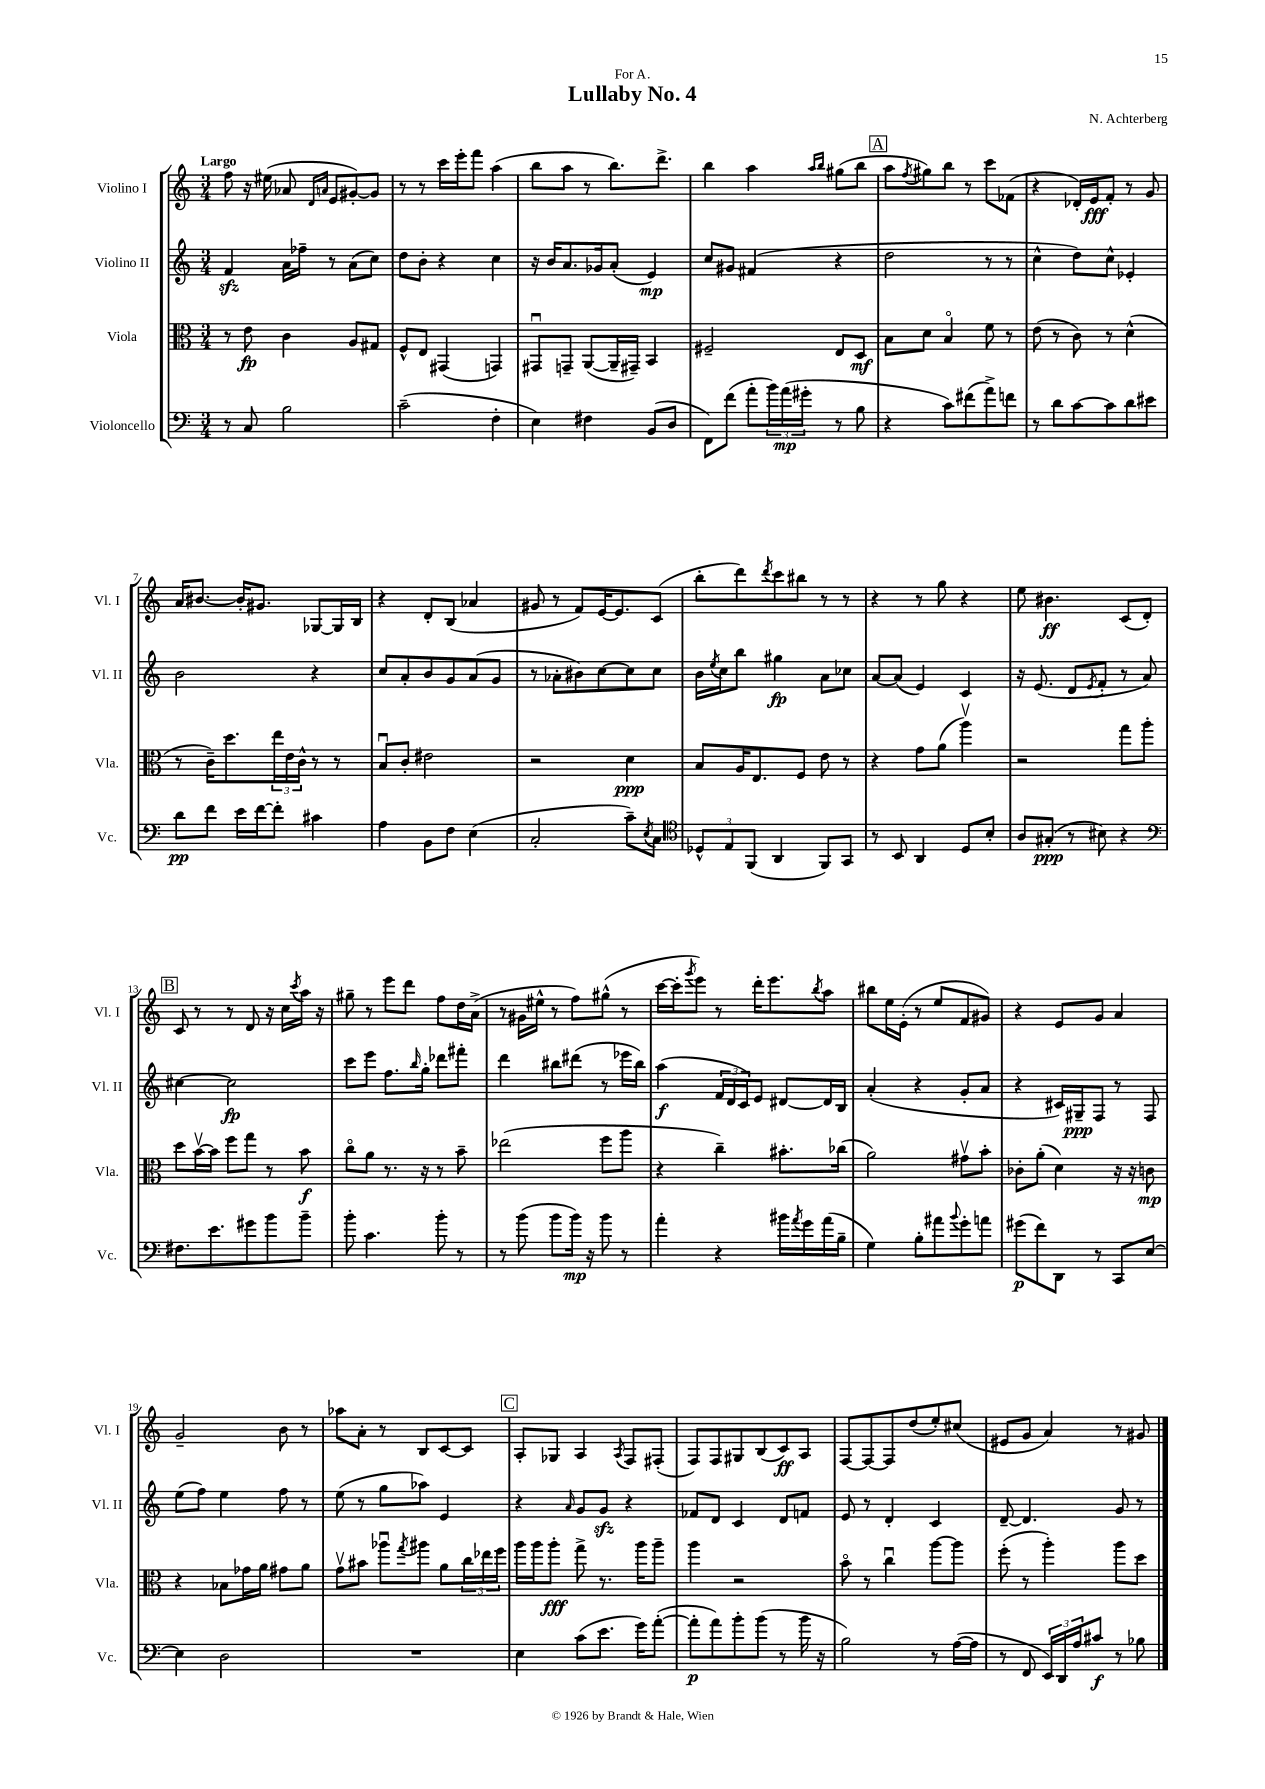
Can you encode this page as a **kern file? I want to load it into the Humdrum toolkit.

**kern	**kern	**kern	**kern
*staff4	*staff3	*staff2	*staff1
*clefF4	*clefC3	*clefG2	*clefG2
*k[]	*k[]	*k[]	*k[]
*M3/4	*M3/4	*M3/4	*M3/4
8r	8r	4f/	8ff\
8C/	8e\	.	16r
.	.	.	(16ee#\
2B\	4c\	16a\LL	8a-/
.	.	16ff-~\JJ	.
.	.	.	16qqd/LL
.	.	.	16qqa/JJ
.	.	8r	8e/L
.	8A/L	(8a\L	[8g#'/)
.	8G#/J	8cc\J)	8g#/]J
=	=	=	=
(2c~\	8F^^/L	8dd\L	8r
.	8E/J	8b'\J	8r
.	(4GG#/	4r	16ccc\LL
.	.	.	16eee'\J
.	.	.	8fff\J
4F'\	4GG/)	4cc\	(4aa\
=	=	=	=
4E\)	8GG#u/L	16r	8bb\L
.	.	16b/LK	.
.	8GG~/J	8.a/	8aa\J
4F#\	([8AA/L	.	8r
.	.	16g-/k	.
.	16AA~/]L	(8a'/J	8.bb\L)
.	16GG#~/JJ)	.	.
(8BB/L	4BB/	4e/)	.
.	.	.	8.ddd^\J
8D/J	.	.	.
=	=	=	=
8FF\L)	2F#~/	8cc/L	4bb\
(8f\J	.	8g#/J	.
8a'\L	.	(4f#/	4aa\
24b\L)	.	.	.
(24a\	.	.	.
24g#'\JJ	.	.	.
.	.	.	16qqaa/LL
.	.	.	16qqbb/JJ
8r	8E/L	4r	(8gg#\L
8B\	8D/J	.	8bb\J
=	=	=	=
4r	8B\L	2dd\	8aa\L
.	.	.	8qff/
.	8d\J	.	8gg#\)
8c\L)	4Bo/	.	8bb\J
(8f#\	.	.	8r
8a^\)	8f\	8r	8ccc\L
8f\J	8r	8r	(8f-\J
=	=	=	=
8r	(8e\	4cc^^\	4r
8d\L	8r	.	.
[8c\	8c\)	8dd\L)	16d-'/LL)
.	.	.	16e/J
8c\]	8r	8cc^^\J	8f'/J
8d\	(4d^^\	4e-'/	8r
8e#\J	.	.	8g/
=	=	=	=
8d\L	8r	2b\	16a/LK
.	.	.	[8.b#/J
8f\J	16c~\LK)	.	.
.	8.dd\	.	.
16e\LL	.	.	16b#'/]LK
[16f\J	.	.	8.g#/J
8f'\]J	24ee\L	.	.
.	24e\	.	.
.	24c^^\JJ	.	.
4c#\	8r	4r	[8G-/L
.	8r	.	16G-/]L
.	.	.	16B/JJ
=	=	=	=
4A\	8Bu/L	8cc/L	4r
.	8c'/J	8a'/	.
8BB\L	2e#\	8b/	8d'/L
8F\J	.	8g/	(8B/J
(4E\	.	(8a/	4a-/
.	.	8g/J	.
=	=	=	=
2C'/	2r	8r	8g#/
.	.	8a-'\L	8r
.	.	8b#\)	8f/L)
.	.	[8cc\	[16e/K
.	.	.	8.e/]
8c~\L)	4d\	8cc\]	.
8qE/	.	.	.
8C\J	.	8cc\J	(8c/J
=	=	=	=
*clefC4	*	*	*
12D-^^/L	8B/L	16b\LL	8bb'\L
.	.	8qee/	.
.	.	16cc\J	.
12E/	.	.	.
.	16A/K	8bb\J	8ddd\)
(12FF/J	.	.	.
.	8.E/	.	.
.	.	.	8qddd/
4AA/	.	4gg#\	8ccc\
.	8F/J	.	8bb#\J
8FF/L)	8e\	8a\L	8r
8GG/J	8r	8cc-\J	8r
=	=	=	=
8r	4r	[8a/L	4r
8BB/	.	(8a/]J	.
4AA/	8g\L	4e/)	8r
.	(8a\J	.	8gg\
8D/L	4aav\)	4c/	4r
8B'/J	.	.	.
=	=	=	=
8A/L	2r	16r	8ee\
.	.	(8.e/	.
(8G#'/J	.	.	4.b#\
8r	.	8d/L	.
.	.	8qe/	.
8B#\)	.	8f'/J	.
4r	8gg\L	8r	(8c/L
.	8aa'\J	8a/)	8d'/J)
=	=	=	=
*clefF4	*	*	*
8.F#\L	8dd\L	[4cc#\	8c/
.	[16bv\L	.	8r
8.e\	16b\]JJ	.	.
.	8ff\L	2cc#\]	8r
8g#\	8gg\J	.	8d/
8b\	8r	.	16r
.	.	.	16cc\LL
.	.	.	8qccc/
8b~\J	8b\	.	16aa\JJ
.	.	.	16r
=	=	=	=
8b'\	8cco\L	8ccc\L	8gg#~\
4.c\	8a\J	8eee\J	8r
.	8.r	8.ff\L	8eee\L
.	.	.	8ddd\J
.	.	16qqbb/	.
.	16r	16gg'\Jk	.
8b'\	8r	8ddd-\L	8ff\L
8r	8b~\	8fff#'\J	16dd\L
.	.	.	(16a^\JJ
=	=	=	=
8r	(2ee-\	4ddd\	8r
(8b\	.	.	16g#\LL
.	.	.	16ee#^^\JJ
8b\L	.	8bb#\L	8r
16b\Jk)	.	(8ddd#\J	8ff\L)
16r	.	.	.
8b\	8ff\L	8r	(8gg#^^\J
8r	8aa\J	16eee-\LL	8r
.	.	16bb#\JJ)	.
=	=	=	=
4a'\	4r	(4aa\	[16ccc\LL
.	.	.	16ccc'\]J
.	.	.	8qggg/
.	.	.	8eee\J)
4r	4cc~\)	24f/LL	8r
.	.	24d/	.
.	.	24c/J)	.
.	.	8e/J	16ddd'\LK
.	.	.	8.eee\
16b#\LL	8.b#'\L	[8d#/L	.
8qa/	.	.	.
16g\	.	.	.
.	.	.	8qbb/
(16a\	.	16d#/]L	8aa\J
16B~\JJ	(16cc-\Jk	16B/JJ	.
=	=	=	=
4G\)	2a\)	(4a'/	8bb#\L
.	.	.	16ee\L
.	.	.	(16e'\JJ
8B'\L	.	4r	8r
8a#\	.	.	8ee/L
8qqb/	.	.	.
8g'\	8g#v\L	8g'/L	8f/
8a\J	8b'\J	8a/J	8g#/J)
=	=	=	=
(8g#\L	8c-'\L	4r	4r
8f\)	(8a'\J	.	.
8DD\J	4d\)	16c#/LL)	8e/L
.	.	16G#~/J	.
8r	.	8F/J	8g/J
8CC/L	16r	8r	4a/
.	16r	.	.
[8E/J	8c\	8F/	.
=	=	=	=
4E\]	4r	(8ee\L	2g~/
.	.	8ff\J)	.
2D\	8B-\L	4ee\	.
.	16g-\L	.	.
.	16a\JJ	.	.
.	8g#\L	8ff\	8b\
.	8a\J	8r	8r
=	=	=	=
2.r	8gv\L	(8ee\	8aa-\L
.	8b#\J	8r	8a'\J
.	8aa-u\L	8gg\L	8r
.	8qgg/	.	.
.	8aa#\J	8aa-\J)	8B/L
.	8a\L	4e/	[8c/
.	24cc\L	.	8c/]J
.	24ee-\	.	.
.	24ff\JJ	.	.
=	=	=	=
4E\	16aa\LL	4r	8A'/L
.	16aa\J	.	.
.	8aa'\J	.	8G-/J
.	.	16qqa/	.
(8c\L	8gg^\	8g/L	4A/
8.e\J	8.r	8g/J	.
.	.	.	8qA/
.	.	4r	8F/L
16g\LK)	16aa\LK	.	.
([8a'\J	8aa~\J	.	(8F#'/J
=	=	=	=
8a'\]L	4aa\	8f-/L	8F/L)
8a\)	.	8d/J	8F/
8b'\	2r	4c/	8G#/
(8b\J	.	.	(8B/
8r	.	8d/L	8c/)
16b\	.	8f/J	8A/J
16r	.	.	.
=	=	=	=
2B\)	8bo\	8e/	[8F/L
.	8r	8r	8F/_
.	4ccu\	4d'/	8F/]
.	.	.	(8dd/
8r	[8aa\L	4c/	8ee'/)
([16A\LL	8aa\]J	.	(8cc#/J
16A\]JJ	.	.	.
=	=	=	=
8r	(8ff'\	[8d~/	8e#/L
8FF/	8r	4.d/]	8g/J
24EE/LL)	4aa'\)	.	4a/)
24DD/	.	.	.
24A/J	.	.	.
8c#/J	.	.	.
8r	8aa\L	8g/	8r
8B-\	8dd\J	8r	8g#/
==	==	==	==
*-	*-	*-	*-
